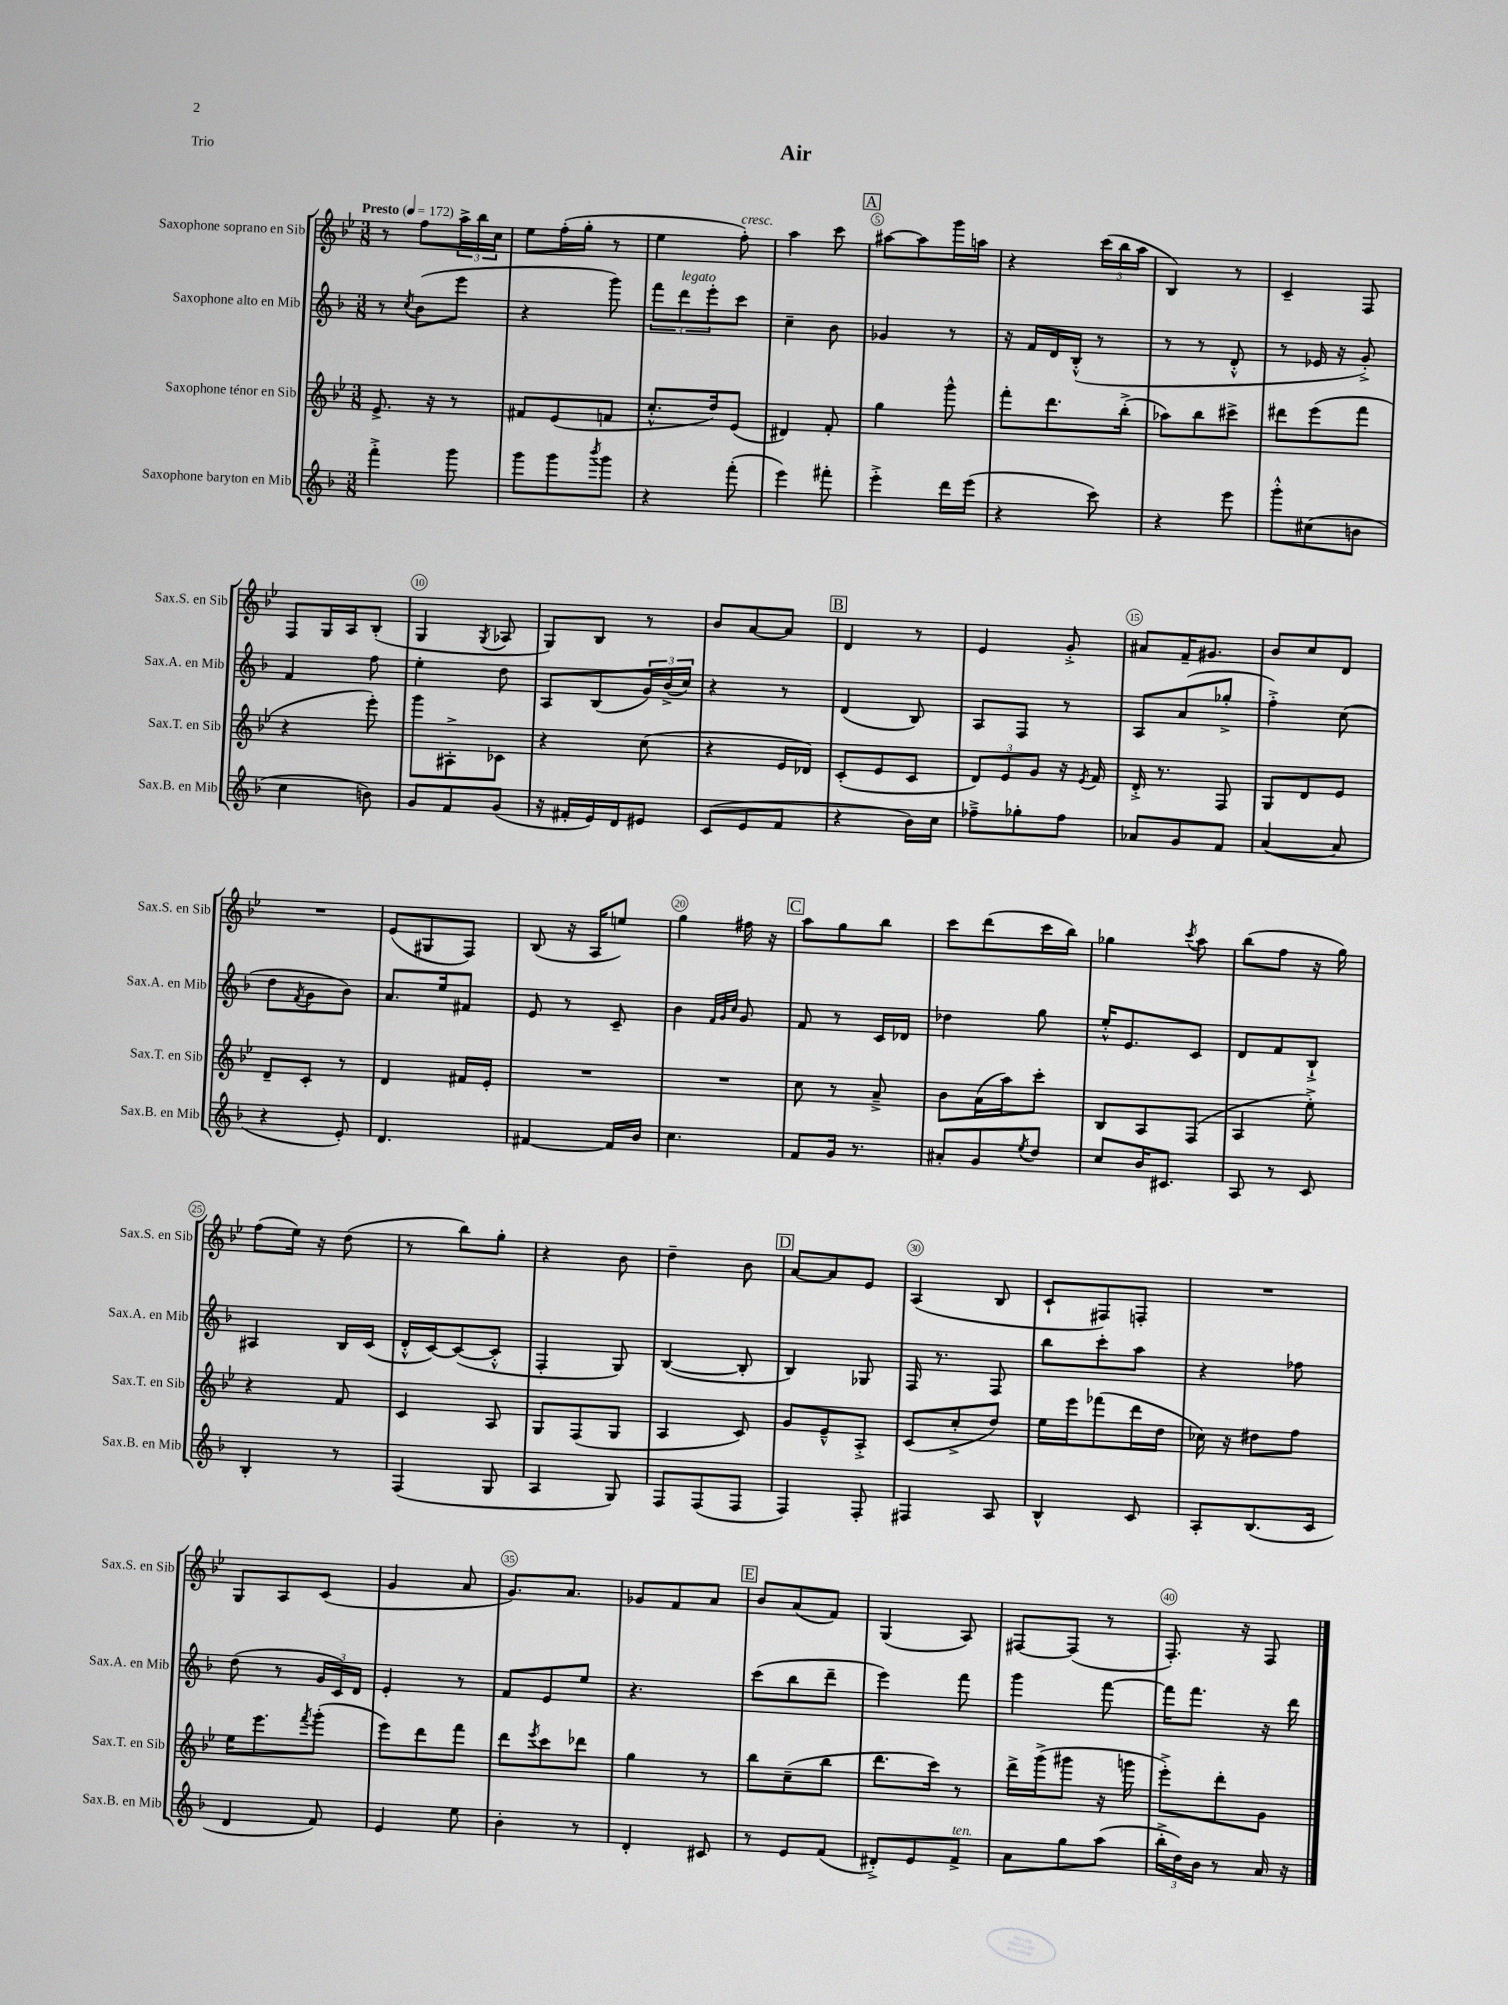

**kern	**kern	**kern	**kern
*staff4	*staff3	*staff2	*staff1
*clefG2	*clefG2	*clefG2	*clefG2
*k[b-]	*k[b-e-]	*k[b-]	*k[b-e-]
*M3/8	*M3/8	*M3/8	*M3/8
*MM172	*MM172	*MM172	*MM172
4fff'^\	8.e-^/	8r	8r
.	.	8qcc/	.
.	.	(8b-\L	8ff\L
.	16r	.	.
8ggg\	8r	8eee\J	24aa^\L
.	.	.	24bb-\
.	.	.	24cc\JJ
=	=	=	=
8ggg\L	8f#/L	4r	8ee-\L
8ggg\	(8e-/	.	(16ff'\L
.	.	.	16gg'\JJ
8qbbb-/	.	.	.
8ggg\J	8f/J	8ggg\)	8r
=	=	=	=
4r	8.cc'^^/L	12fff\L	4ee-\
.	.	12ddd\	.
.	.	12eee'\	.
.	16dd/k)	.	.
(8fff'\	(8e-/J	8ccc\J	8ff'\)
=	=	=	=
4eee\)	4d#/)	4cc~\	4aa\
8fff#'\	8f'/	8b-\	8ccc\
=	=	=	=
4eee'^\	4gg\	4g-/	[8aa#\L
.	.	.	8aa#\]
16ddd\LL	8ggg^^\	8r	16ggg\L
(16eee\JJ	.	.	16aa\JJ
=	=	=	=
4r	8fff'\L	16r	4r
.	.	16f/LL	.
.	8.ddd\	16d/	.
.	.	(16B-'^^/JJ	.
8ccc\)	.	8r	(24ccc\LL
.	.	.	24bb-\
.	(16bb-'^\Jk	.	.
.	.	.	24aa\JJ
=	=	=	=
4r	8aa-\L)	8r	4B-/)
.	8bb-\	8r	.
8eee\	8ccc#^\J	8d'^^/	8r
=	=	=	=
8ggg'^^\L	8ddd#\L	8r	4c~/
(8cc#\	(8eee-\	16e-/	.
.	.	16r	.
8b\J	8fff\J	8g'^/)	8F/
=	=	=	=
4cc\	4r	4f/	8F/L
.	.	.	16G/L
.	.	.	16A/J
8b\)	8eee-'\)	8ff\	(8B-'/J
=	=	=	=
8g/L	8ggg\L	4ee'\	4G/
8f/	8A#'^\	.	.
.	.	.	8qG/
(8g/J	8c-\J	8dd\	8A-/
=	=	=	=
16r	4r	8A/L	8G/L)
16f#'/LL	.	.	.
16e/)	.	(8B-/	8B-/J
16d/J	.	.	.
8e#/J	(8cc\	24g/L)	8r
.	.	(24b-^/	.
.	.	24cc/JJ)	.
=	=	=	=
(8c/L	4r	4r	8b-/L
8e/	.	.	[8a/
8f/J	16e-/LL	8r	8a/]J
.	16d-/JJ)	.	.
=	=	=	=
4r	(8c'/L	(4d/	4d/
.	8e-/	.	.
16b-\LL)	8c/J	8B-/)	8r
16cc\JJ	.	.	.
=	=	=	=
8ff-~^\L	12d/L)	8A/L	4e-/
.	12e-/	.	.
8gg-'\	.	8F/J	.
.	12g/J	.	.
8ff-\J	16r	8r	8g'^/
.	8qe-/	.	.
.	16f/	.	.
=	=	=	=
8a-/L	16d'^/	8A/L	8a#/L
.	8.r	.	.
8g/	.	(8a/	16f~/K
.	.	.	8.g#/J
8f/J	8F/	8gg-'^/J	.
=	=	=	=
([4a/	8G/L	4ff'^\)	8b-/L
.	8d/	.	8cc/
8a/]	8e-/J	(8cc\	8d/J
=	=	=	=
4r	8d~/L	8dd\L	4.r
.	.	8qf/	.
.	8c'/J	8g\	.
8e'/)	8r	8b-\J)	.
=	=	=	=
4.d/	4d/	8.a/L	(8e-/L
.	.	.	8G#/
.	.	16ee/k	.
.	16f#/LL	8f#/J	8F/J)
.	16e-'/JJ	.	.
=	=	=	=
[4f#/	4.r	8e/	(8B-/
.	.	8r	16r
.	.	.	16A/LK
16f#/]LL	.	8c~/	8ee/J)
16b-/JJ	.	.	.
=	=	=	=
4.cc\	4.r	4b-\	4gg\
.	.	32qqf/LLL	.
.	.	32qqg/	.
.	.	32qqcc/JJJ	.
.	.	8g/	16ff#\
.	.	.	16r
=	=	=	=
8f/L	8cc\	8f/	8aa\L
16g/Jk	8r	8r	8gg\
8.r	.	.	.
.	8a~^/	16c/LL	8bb-\J
.	.	16d-/JJ	.
=	=	=	=
8a#'/L	8b-\L	4dd-\	8ccc\L
8g/	(16a\L	.	(8ddd\
.	16aa\J)	.	.
8qee/	.	.	.
8dd/J	8ccc'\J	8gg\	16ccc\L
.	.	.	16bb-\JJ)
=	=	=	=
8cc/L	8B-/L	16ee'^^/LK	4gg-\
.	.	8.e/	.
16b-/K	8A/	.	.
8.c#/J	.	.	.
.	.	.	8qccc/
.	(8F/J	8c/J	8aa\
=	=	=	=
8A/	4A/	8d/L	(8bb-\L
8r	.	8f/	8ff\J
8c/	8ee-'^\)	8B-`^/J	16r
.	.	.	16gg\)
=	=	=	=
4B-'/	4r	4A#/	(8ff\L
.	.	.	16ee-\Jk)
.	.	.	16r
8r	8f/	16B-/LL	(8dd\
.	.	(16c/JJ	.
=	=	=	=
(4F/	4c/	16d'^^/LL	8r
.	.	[16c/J)	.
.	.	(8c/_	8bb-\L)
8G/	8A/	8c'^^/]J	8gg'\J
=	=	=	=
4A/	8G/L	4F'/	4r
.	(8F/	.	.
8G/)	8G/J	8G/)	8b-\
=	=	=	=
8F/L	4A/	([4B-/	4dd~\
(8F/	.	.	.
8F/J	8c/)	8B-'/]	8b-\
=	=	=	=
4F/)	8g/L	4B-/)	[8a/L
.	8e-~^^/	.	8a/]
8F'/	8A'^/J	8G-/	8e-/J
=	=	=	=
4F#/	(8c/L	16F/	(4A/
.	.	8.r	.
.	8cc'^/	.	.
8A/	8dd/J)	8F/	8B-/
=	=	=	=
4B-^^/	16ee-\LL	8bb-\L	8c`/L
.	16eee-\J	.	.
.	(8fff-\	8ccc'\	8F#/)
8c/	16ddd\L	8aa\J	8F'/J
.	16dd\JJ	.	.
=	=	=	=
8A'/L	16cc-\)	4r	4.r
.	16r	.	.
(8.B-/	8dd#\L	.	.
.	8ff\J	8ff-\	.
16c/Jk	.	.	.
=	=	=	=
4d/	16ee-\LK	(8dd\	8G/L
.	8.eee-\	.	.
.	.	8r	8A/
.	8qfff/	.	.
8f/)	(8ggg'\J	24g/LL	(8c/J
.	.	24c/)	.
.	.	24d/JJ	.
=	=	=	=
4e/	8eee-\L)	4e'/	4g/
.	8ddd\	.	.
8ee\	8fff\J	8r	8a/
=	=	=	=
4b-'\	8ddd\L	8f/L	8.g/L)
.	8qeee-/	.	.
.	8ccc\	8e/	.
.	.	.	8.a/J
8r	8ddd-\J	8ee/J	.
=	=	=	=
4d'/	4gg\	4.r	8g-/L
.	.	.	8f/
8c#/	8r	.	8a/J
=	=	=	=
8r	8bb-\L	(8ccc\L	8b-/L
8e/L	(8cc~\	8bb-\	(8a/
(8f/J	8bb-\J	8ddd~\J	8f/J)
=	=	=	=
8d#'^/L)	8.ddd\L	4eee\)	(4G/
8e/	.	.	.
.	16ccc\Jk)	.	.
8f^/J	8r	8fff\	8A/)
=	=	=	=
8a\L	16ddd^\LL	4ggg\	[8F#/L
.	(16ggg^\J	.	.
8gg\	8ggg#\J	.	(8F#/]J
(8aa\J	16r	[8fff\	8r
.	16ggg\	.	.
=	=	=	=
24bb-'^\LL	8eee-'^\L)	16fff\]LK	8.F'/)
24dd\)	.	.	.
.	.	8.fff\J	.
24b-\JJ	.	.	.
8r	8ddd'\	.	.
.	.	.	16r
16a/	8g\J	16r	8F/
16r	.	16ddd\	.
==	==	==	==
*-	*-	*-	*-
